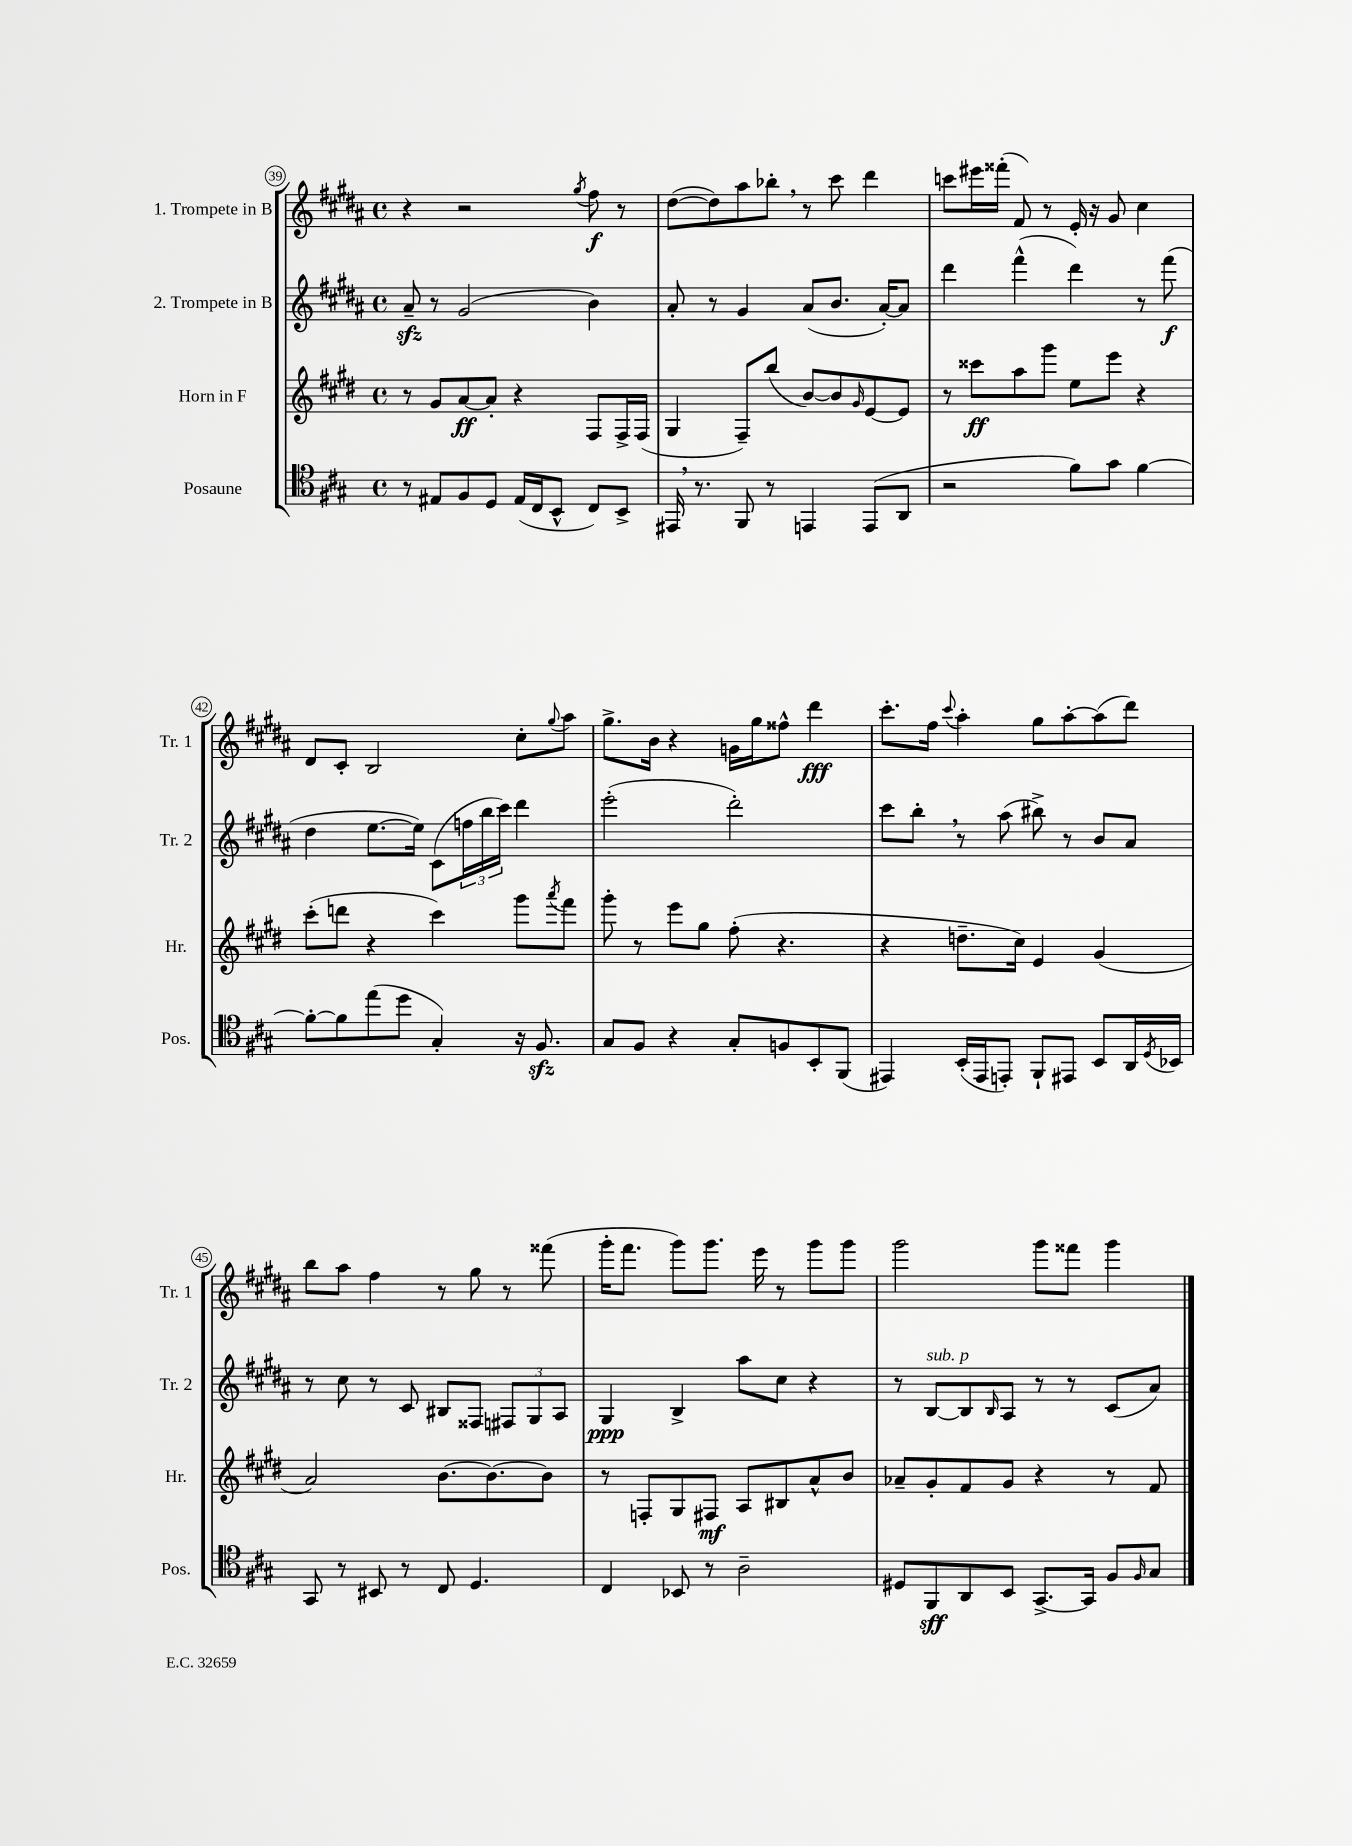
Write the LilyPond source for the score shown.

<<
\new StaffGroup <<
\new Staff = "s0" \with { instrumentName = "1. Trompete in B" shortInstrumentName = "Tr. 1" } {
    \clef treble \key b \major \defaultTimeSignature \time 4/4
    r4 r2 \acciaccatura { gis''8 } fis''8\f r8 |
    dis''8~( dis''8) ais''8 bes''8-. \breathe r8 cis'''8 dis'''4 |
    c'''8 eis'''16 fisis'''16-.( fis'8) r8 e'16-. r16 gis'8 cis''4 |
    dis'8 cis'8-. b2 cis''8-. \appoggiatura { gis''8 } ais''8 |
    gis''8.-> b'16 r4 g'16 gis''16 fisis''8-^ dis'''4\fff |
    cis'''8.-. fis''16 \appoggiatura { cis'''8 } ais''4-. gis''8 ais''8~-. ais''8( dis'''8) |
    b''8 ais''8 fis''4 r8 gis''8 r8 fisis'''8( |
    gis'''16-. fis'''8. gis'''8) gis'''8. e'''16 r8 gis'''8 gis'''8 |
    gis'''2 gis'''8 fisis'''8 gis'''4 \bar "|." |
}
\new Staff = "s1" \with { instrumentName = "2. Trompete in B" shortInstrumentName = "Tr. 2" } {
    \clef treble \key b \major \defaultTimeSignature \time 4/4
    ais'8--\sfz r8 gis'2( b'4) |
    ais'8-. r8 gis'4 ais'8( b'8. ais'16~-.) ais'8 |
    dis'''4 fis'''4-^( dis'''4) r8 fis'''8\f( |
    dis''4 e''8.~ e''16) cis'8( \tuplet 3/2 { f''16 b''16 cis'''16) } dis'''4 |
    e'''2-.( dis'''2-.) |
    cis'''8 b''8-. \breathe r8 ais''8( bis''8->) r8 b'8 ais'8 |
    r8 cis''8 r8 cis'8 bis8 fisis8 \tuplet 3/2 { fis8 gis8 ais8 } |
    gis4\ppp b4-> ais''8 cis''8 r4 |
    r8 b8~^\markup { \italic "sub. p" } b8 \grace { b16 } ais8 r8 r8 cis'8( ais'8) \bar "|." |
}
\new Staff = "s2" \with { instrumentName = "Horn in F" shortInstrumentName = "Hr." } {
    \clef treble \key e \major \defaultTimeSignature \time 4/4
    r8 gis'8 a'8~\ff a'8-. r4 fis8 fis16-> fis16( |
    gis4 fis8--) b''8( b'8~) b'8 \grace { gis'16 } e'8~ e'8 |
    r8 cisis'''8\ff a''8 gis'''8 e''8 e'''8 r4 |
    cis'''8-.( d'''8 r4 cis'''4) gis'''8 \acciaccatura { a'''8 } fis'''8 |
    gis'''8-. r8 e'''8 gis''8 fis''8-.( r4. |
    r4 d''8.-- cis''16) e'4 gis'4( |
    a'2) b'8.~ b'8.~ b'8 |
    r8 f8-. gis8 fis8\mf a8 bis8 a'8-^ b'8 |
    aes'8-- gis'8-. fis'8 gis'8 r4 r8 fis'8 \bar "|." |
}
\new Staff = "s3" \with { instrumentName = "Posaune" shortInstrumentName = "Pos." } {
    \clef tenor \key a \major \defaultTimeSignature \time 4/4
    r8 eis8 fis8 d8 eis16( cis16 b,8-^ cis8) b,8-> |
    eis,16 \breathe r8. fis,8 r8 e,4 e,8( a,8 |
    r2 fis'8) gis'8 fis'4~ |
    fis'8~-. fis'8 e''8( d''8 gis4-.) r16 fis8.\sfz |
    gis8 fis8 r4 gis8-. f8 b,8-. fis,8( |
    eis,4) b,16-.( eis,16 e,8-.) fis,8-! eis,8 b,8 a,16 \acciaccatura { d8 } bes,16 |
    gis,8 r8 bis,8 r8 cis8 d4. |
    cis4 bes,8 r8 a2-- |
    dis8 fis,8\sff a,8 b,8 gis,8.~-> gis,16 fis8 \grace { fis16 } gis8 \bar "|." |
}
>>
>>
\layout { \context { \Score currentBarNumber = #39 \override BarNumber.stencil = #(make-stencil-circler 0.1 0.3 ly:text-interface::print) } }
